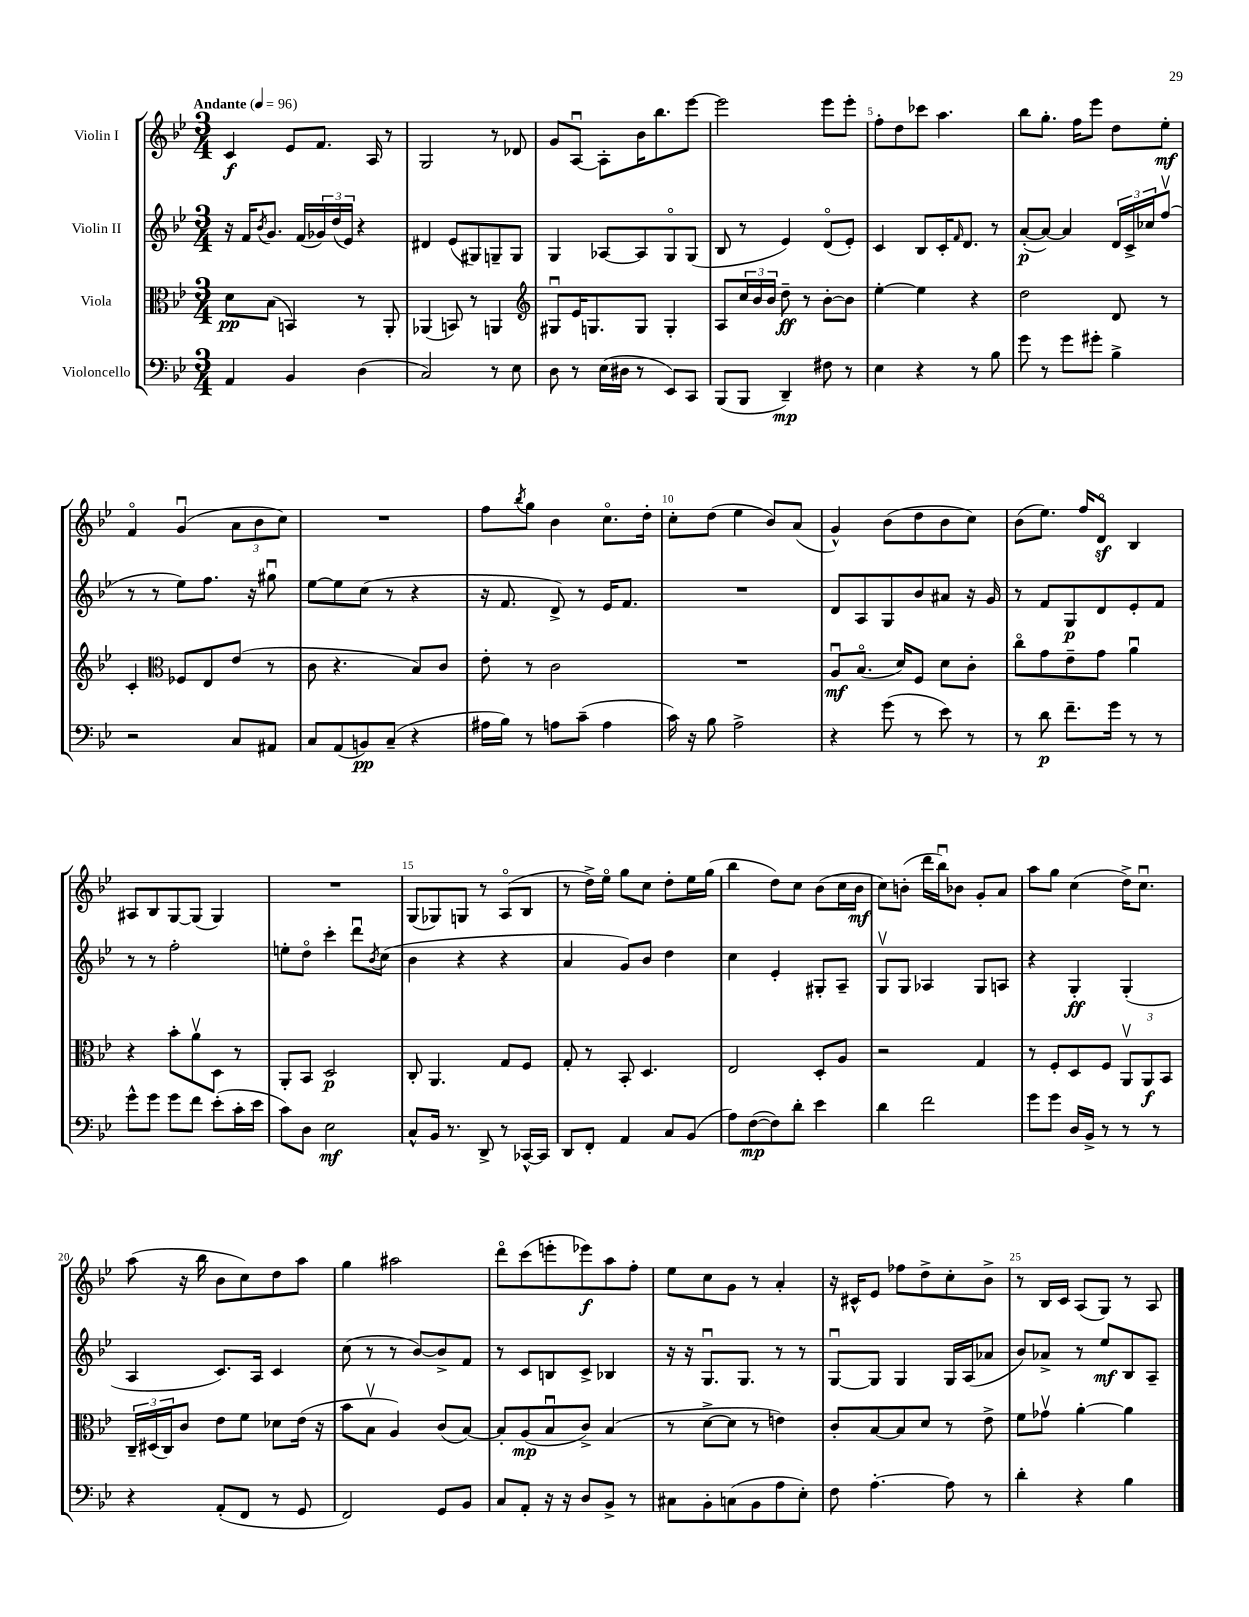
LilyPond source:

<<
\new StaffGroup <<
\new Staff = "s0" \with { instrumentName = "Violin I" } {
    \clef treble \key bes \major \numericTimeSignature \time 3/4 \tempo "Andante" 4 = 96
    c'4\f ees'8 f'8. a16 r8 |
    g2 r8 des'8 |
    g'8 a8~\downbow a8-. bes'16 bes''8. ees'''8~ |
    ees'''2 ees'''8 ees'''8-. |
    f''8-. d''8 ces'''8 a''4. |
    bes''8 g''8.-. f''16 ees'''8 d''8 ees''8-.\mf |
    f'4\flageolet g'4\downbow( \tuplet 3/2 { a'8 bes'8 c''8) } |
    R2. |
    f''8 \acciaccatura { bes''8 } g''8 bes'4 c''8.\flageolet d''16-. |
    c''8-. d''8( ees''4 bes'8) a'8( |
    g'4-^) bes'8( d''8 bes'8 c''8) |
    bes'8( ees''8.) f''16 d'8\flageolet\sf bes4 |
    ais8 bes8 g8~ g8( g4) |
    R2. |
    g8( ges8) g8 r8 a8\flageolet( bes8 |
    r8 d''16->) ees''16\flageolet g''8 c''8 d''8-. ees''16 g''16( |
    bes''4 d''8) c''8 bes'8( c''16 bes'16\mf |
    c''8) b'8-.( d'''16 bes''16\downbow) bes'8 g'8-. a'8 |
    a''8 g''8 c''4( d''16->) c''8.\downbow |
    a''8( r16 bes''16 bes'8 c''8) d''8 a''8 |
    g''4 ais''2 |
    d'''8\flageolet c'''8( e'''8-. ees'''8\f) a''8 f''8-. |
    ees''8 c''8 g'8 r8 a'4-. |
    r16 cis'16-^ ees'8 fes''8 d''8-> c''8-. bes'8-> |
    r8 bes16 c'16 a8( g8) r8 a8 \bar "|." |
}
\new Staff = "s1" \with { instrumentName = "Violin II" } {
    \clef treble \key bes \major \numericTimeSignature \time 3/4
    r16 f'16 \acciaccatura { bes'8 } g'8. f'16( \tuplet 3/2 { ges'16) d''16( ees'16) } r4 |
    dis'4 ees'8( gis8) g8-- g8 |
    g4 aes8~ aes8 g8\flageolet g8( |
    bes8 r8 ees'4) d'8\flageolet( ees'8-.) |
    c'4 bes8 c'16-. \grace { f'16 } d'8. r8 |
    a'8~-.\p( a'8~) a'4 \tuplet 3/2 { d'16 c'16-> ces''16 } f''8\upbow( |
    r8 r8 ees''8) f''8. r16 gis''8\downbow |
    ees''8~ ees''8 c''8( r8 r4 |
    r16 f'8. d'8->) r8 ees'16 f'8. |
    R2. |
    d'8 a8 g8 bes'8 ais'8 r16 g'16 |
    r8 f'8 g8\p d'8 ees'8-. f'8 |
    r8 r8 f''2-. |
    e''8-. d''8\flageolet c'''4-. d'''8\downbow \acciaccatura { bes'8 } c''8( |
    bes'4 r4 r4 |
    a'4 g'8) bes'8 d''4 |
    c''4 ees'4-. gis8-. a8-- |
    g8\upbow g8 aes4 g8 a8 |
    r4 g4-.\ff g4-.( |
    a4 c'8.) a16 c'4 |
    c''8( r8 r8 bes'8~) bes'8-> f'8 |
    r8 c'8 b8 c'8-> bes4 |
    r16 r16 g8.\downbow g8. r8 r8 |
    g8~\downbow g8 g4 g16 a16( aes'8 |
    bes'8) aes'8-> r8 ees''8\mf bes8 a8-- \bar "|." |
}
\new Staff = "s2" \with { instrumentName = "Viola" } {
    \clef alto \key bes \major \numericTimeSignature \time 3/4
    d'8\pp bes8( b,4) r8 a,8-. |
    aes,4( b,8) r8 a,4 |
    \clef treble gis8\downbow ees'16 g8. g8 g4-. |
    a8 \tuplet 3/2 { c''16 bes'16 bes'16 } d''8--\ff r8 bes'8~-. bes'8 |
    ees''4~-. ees''4 r4 |
    d''2 d'8 r8 |
    c'4-. \clef alto fes8 ees8 ees'8( r8 |
    c'8 r4. bes8) c'8 |
    ees'8-. r8 c'2 |
    R2. |
    a8\downbow\mf bes8.\flageolet( d'16) f8 d'8 c'8-. |
    c''8\flageolet g'8 ees'8-- g'8 a'4\downbow |
    r4 bes'8-. a'8\upbow d8 r8 |
    a,8-. bes,8 d2\p |
    c8-. a,4. g8 f8 |
    g8-. r8 bes,8-. d4. |
    ees2 d8-. a8 |
    r2 g4 |
    r8 f8-. d8 f8 \tuplet 3/2 { a,8\upbow a,8\f bes,8 } |
    \tuplet 3/2 { c16-- dis16( c16) } c'8 ees'8 f'8 des'8 ees'16( r16 |
    bes'8 bes8\upbow a4) c'8( bes8~) |
    bes8-. a8\mp( bes8\downbow c'8->) bes4( |
    r8 d'8~-> d'8 r8 e'4) |
    c'8-. bes8~ bes8 d'8 r8 ees'8-> |
    f'8 ges'8\upbow a'4~-. a'4 \bar "|." |
}
\new Staff = "s3" \with { instrumentName = "Violoncello" } {
    \clef bass \key bes \major \numericTimeSignature \time 3/4
    a,4 bes,4 d4( |
    c2) r8 ees8 |
    d8 r8 ees16( dis16 r8 ees,8) c,8 |
    bes,,8( bes,,8 d,4--\mp) fis8 r8 |
    ees4 r4 r8 bes8 |
    g'8 r8 g'8 gis'8-. bes4-> |
    r2 c8 ais,8 |
    c8 a,8( b,8\pp) c8--( r4 |
    ais16 bes16) r8 a8 c'8--( a4 |
    c'16) r16 bes8 a2-> |
    r4 g'8( r8 ees'8) r8 |
    r8 d'8\p f'8.-- g'16 r8 r8 |
    g'8-^ g'8 g'8 f'8 ees'8-.( c'16-. ees'16 |
    c'8) d8 ees2\mf |
    c8-^ bes,16 r8. d,8-> r8 ces,16~-^ ces,16 |
    d,8 f,8-. a,4 c8 bes,8( |
    a8) f8~\mp( f8) d'8-. ees'4 |
    d'4 f'2 |
    g'8 g'8 d16 bes,16-> r8 r8 r8 |
    r4 a,8-.( f,8 r8 g,8 |
    f,2) g,8 bes,8 |
    c8 a,8-. r16 r16 d8 bes,8-> r8 |
    cis8 bes,8-. c8( bes,8 a8 ees8-.) |
    f8 a4.~-. a8 r8 |
    d'4-. r4 bes4 \bar "|." |
}
>>
>>
\layout { \context { \Score \override BarNumber.break-visibility = ##(#f #t #t) barNumberVisibility = #(every-nth-bar-number-visible 5) } }
